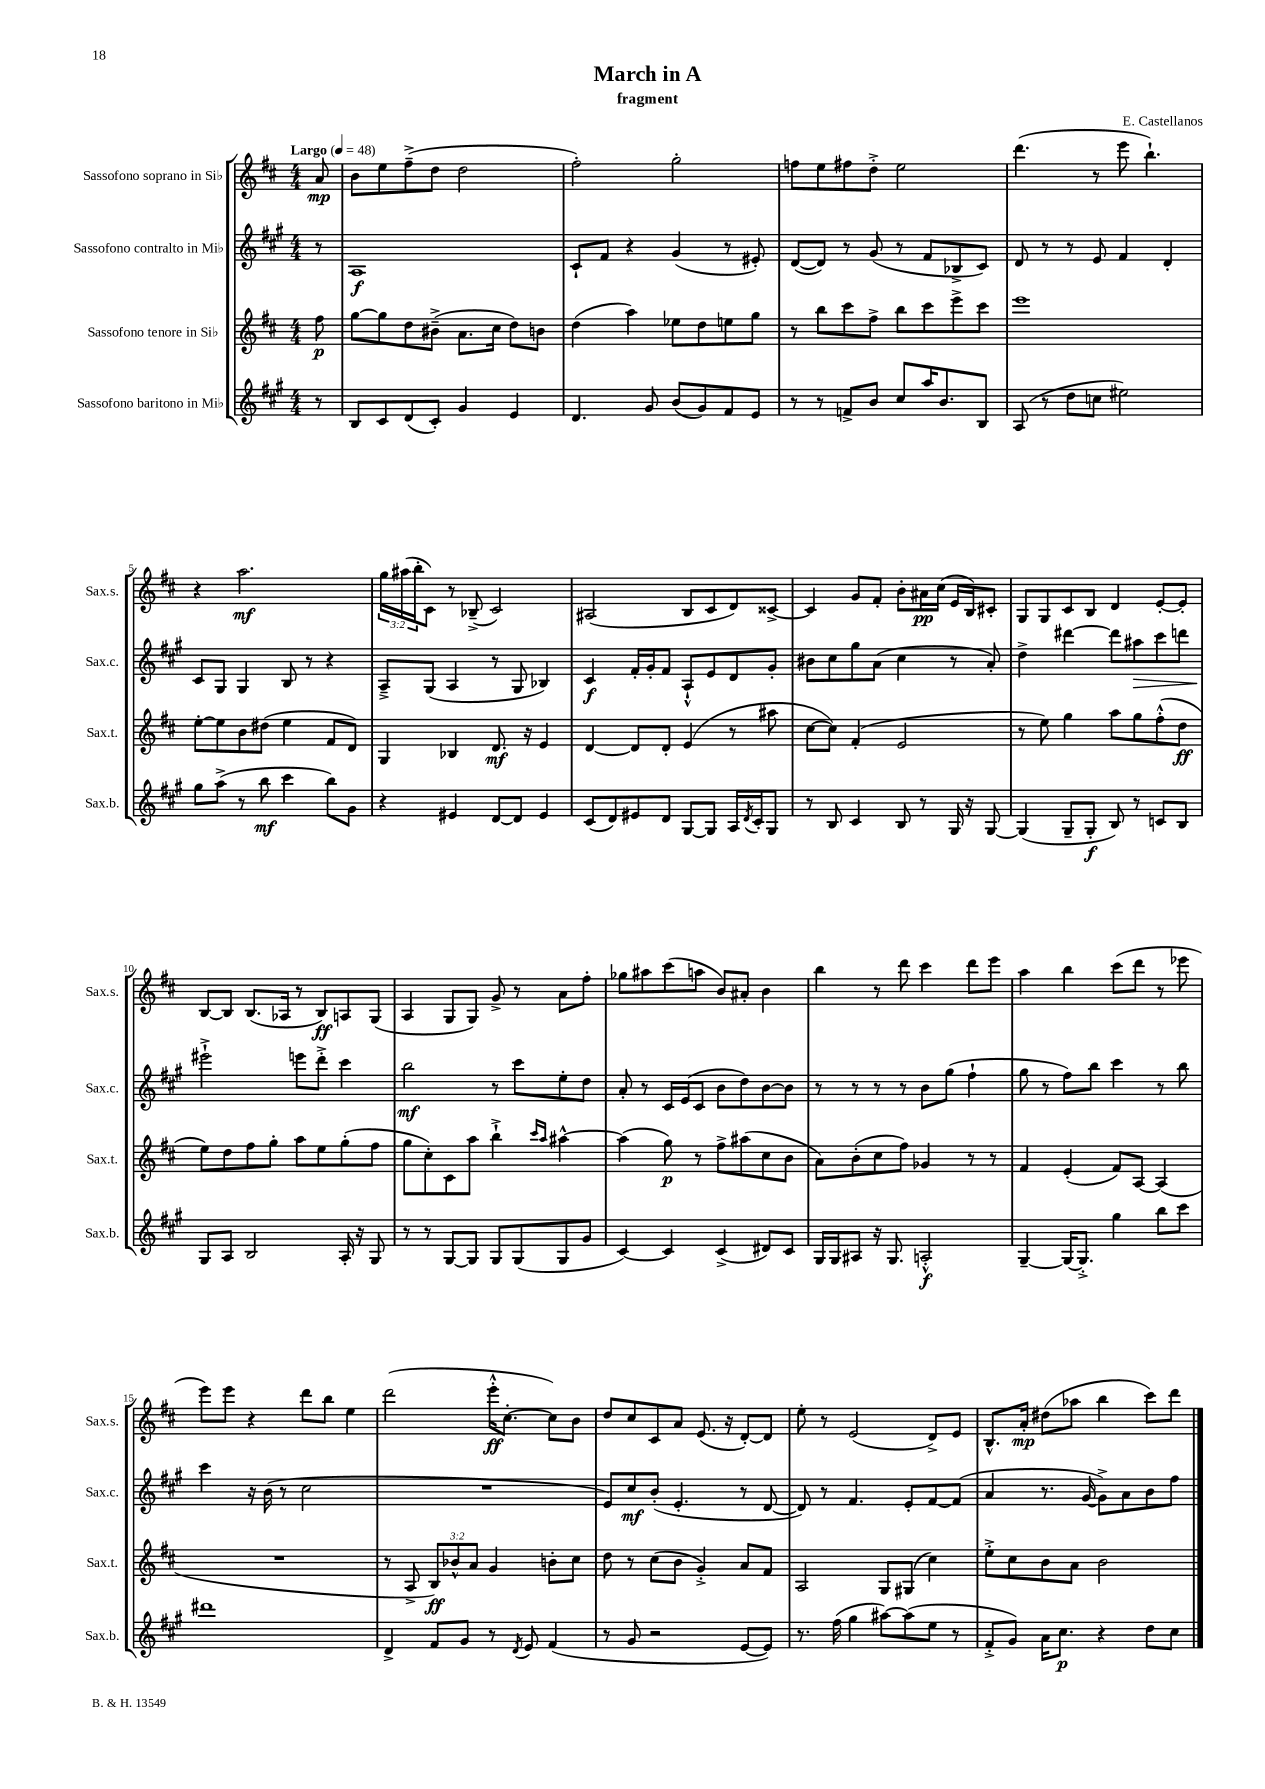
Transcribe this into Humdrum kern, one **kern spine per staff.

**kern	**kern	**kern	**kern
*staff4	*staff3	*staff2	*staff1
*clefG2	*clefG2	*clefG2	*clefG2
*k[f#c#g#]	*k[f#c#]	*k[f#c#g#]	*k[f#c#]
*M4/4	*M4/4	*M4/4	*M4/4
*MM48	*MM48	*MM48	*MM48
8r	8ff#	8r	8a
=	=	=	=
8B	[8gg	1A	8b
8c#	8gg]	.	8ee
(8d	8dd	.	(8ff#~^
8c#')	(8b#~^	.	8dd
4g#	8.a	.	2dd
.	16cc#	.	.
4e	8dd)	.	.
.	8b	.	.
=	=	=	=
4.d	(4dd	8c#`	2ff#')
.	.	8f#	.
.	4aa)	4r	.
8g#	.	.	.
(8b	8ee-	(4g#	2gg'
8g#)	8dd	.	.
8f#	8ee	8r	.
8e	8gg	8e#')	.
=	=	=	=
8r	8r	([8d	8ff
8r	8bb	8d])	8ee
8f^	8ccc#	8r	8ff#
8b	8ff#^	(8g#	8dd'^
8cc#	8bb	8r	2ee
16aa	8ccc#	8f#	.
8.b	.	.	.
.	8eee^	8B-^	.
8B	8ccc#	8c#)	.
=	=	=	=
(8A	1eee	8d	(4.ddd
8r	.	8r	.
8dd	.	8r	.
8cc	.	8e	8r
2ee#)	.	4f#	8eee
.	.	.	4.bb`)
.	.	4d'	.
=	=	=	=
8gg#	[8ee'	8c#	4r
(8aa^	8ee]	8G#	.
8r	8b	4G#	2.aa
8bb	(8dd#	.	.
4ccc#	4ee	8B	.
.	.	8r	.
8bb)	8f#	4r	.
8g#	8d)	.	.
=	=	=	=
4r	4G	8A~^	24gg
.	.	.	(24aa#
.	.	.	24bb'
.	.	(8G#	8c#)
4e#	4B-	4A	8r
.	.	.	(8B-~^
[8d	8.d	8r	2c#)
8d]	.	8G#	.
.	16r	.	.
4e#	4e	4B-)	.
=	=	=	=
(8c#	[4d	4c#	(2A#
8d)	.	.	.
8e#	8d]	16f#'	.
.	.	16g#'	.
8d	8d'	8f#	.
[8G#	(4e	8A`^^	8B
8G#]	.	8e	8c#
16A	8r	8d	8d)
8qd	.	.	.
16c#'	.	.	.
8G#	8aa#	8g#'	[8c##^
=	=	=	=
8r	[8cc#	8b#	4c##]
8B	8cc#])	8cc#	.
4c#	(4f#'	8gg#	8g
.	.	(8a	8f#'
8B	2e	4cc#	8b'
8r	.	.	16a#
.	.	.	(16cc#
16G#	.	8r	16e
16r	.	.	16B)
[8G#	.	8a')	8c#'
=	=	=	=
(4G#]	8r	4dd^	8G
.	8ee)	.	8G
8G#~	4gg	[4ddd#	8c#
8G#'	.	.	8B
8B)	8aa	8ddd#]	4d
8r	8gg	8aa#	.
8c	(8ff#'^^	8ccc#	[8e'
8B	8dd	8ddd	8e']
=	=	=	=
8G#	8ee)	2eee#`^	[8B
8A	8dd	.	8B]
2B	8ff#	.	(8.B
.	8gg'	.	.
.	.	.	16A-
.	8aa	8eee	8r
.	8ee	8ddd'^	8B)
16A'	(8gg'	4ccc#	8A
16r	.	.	.
8G#	8ff#	.	(8G
=	=	=	=
8r	8gg	2bb	4A
8r	8cc#')	.	.
[8G#	8c#	.	8G
8G#]	8aa	.	8G)
8G#	4bb`^	8r	8g^
(8G#	.	8ccc#	8r
.	16qqccc#	.	.
.	16qqaa	.	.
8G#	[4aa#^^	8ee'	8a
8g#	.	8dd	8ff#'
=	=	=	=
[4c#)	(4aa#]	8a'	8gg-
.	.	8r	8aa#
4c#]	8gg)	16c#	(8ccc#
.	.	(16e	.
.	8r	8c#	8aa
(4c#^	8ff#^	8b	8b)
.	(8aa#	8dd)	8a#'
8d#)	8cc#	[8b	4b
8c#	8b	8b]	.
=	=	=	=
16G#	8a)	8r	4bb
16G#	.	.	.
8A#	(8b'	8r	.
16r	8cc#	8r	8r
8.G#	.	.	.
.	8ff#)	8r	8ddd
2A'^^	4g-	8b	4ccc#
.	.	(8gg#	.
.	8r	4ff#`	8ddd
.	8r	.	8eee
=	=	=	=
[4G#~	4f#	8gg#	4aa
.	.	8r	.
16G#_	(4e'	8ff#)	4bb
8.G#'^]	.	.	.
.	.	8bb	.
4gg#	8f#)	4ccc#	(8ccc#
.	[8A	.	8ddd
8bb	(4A]	8r	8r
8ccc#	.	8bb	8eee-
=	=	=	=
1ddd#	1r	4ccc#	8eee)
.	.	.	8eee
.	.	16r	4r
.	.	(16b	.
.	.	8r	.
.	.	2cc#	8ddd
.	.	.	8bb
.	.	.	4ee
=	=	=	=
4d^	8r	1r	(2ddd
.	8A^	.	.
8f#	12B)	.	.
.	12b-^^	.	.
8g#	.	.	.
.	12a	.	.
8r	4g	.	16eee'^^
.	.	.	[8.cc#'
8qd	.	.	.
8e	.	.	.
(4f#	8b'	.	8cc#])
.	8cc#	.	8b
=	=	=	=
8r	8dd	8e)	8dd
8g#	8r	8cc#	8cc#
2r	(8cc#	(8b'	8c#
.	8b	4.e'	8a
.	4g'^)	.	(8.e
.	.	.	16r
[8e	8a	8r	[8d')
8e])	8f#	[8d	8d]
=	=	=	=
8.r	2A	8d])	8ee'
.	.	8r	8r
(16ff#	.	.	.
4gg#	.	4.f#	(2e
[8aa#)	8G	.	.
(8aa#]	(8G#	8e'	.
8ee	4cc#)	[8f#	8d^)
8r	.	(8f#]	8e
=	=	=	=
8f#'^	8ee'^	4a	8.B^^
8g#)	8cc#	.	.
.	.	.	16a'
16a	8b	8.r	(8dd#
8.cc#	.	.	.
.	8a	.	8aa-
.	.	[16g#	.
4r	2b	8g#^])	4bb
.	.	8a	.
8dd	.	8b	8ccc#)
8cc#	.	8ff#	8ddd
==	==	==	==
*-	*-	*-	*-
